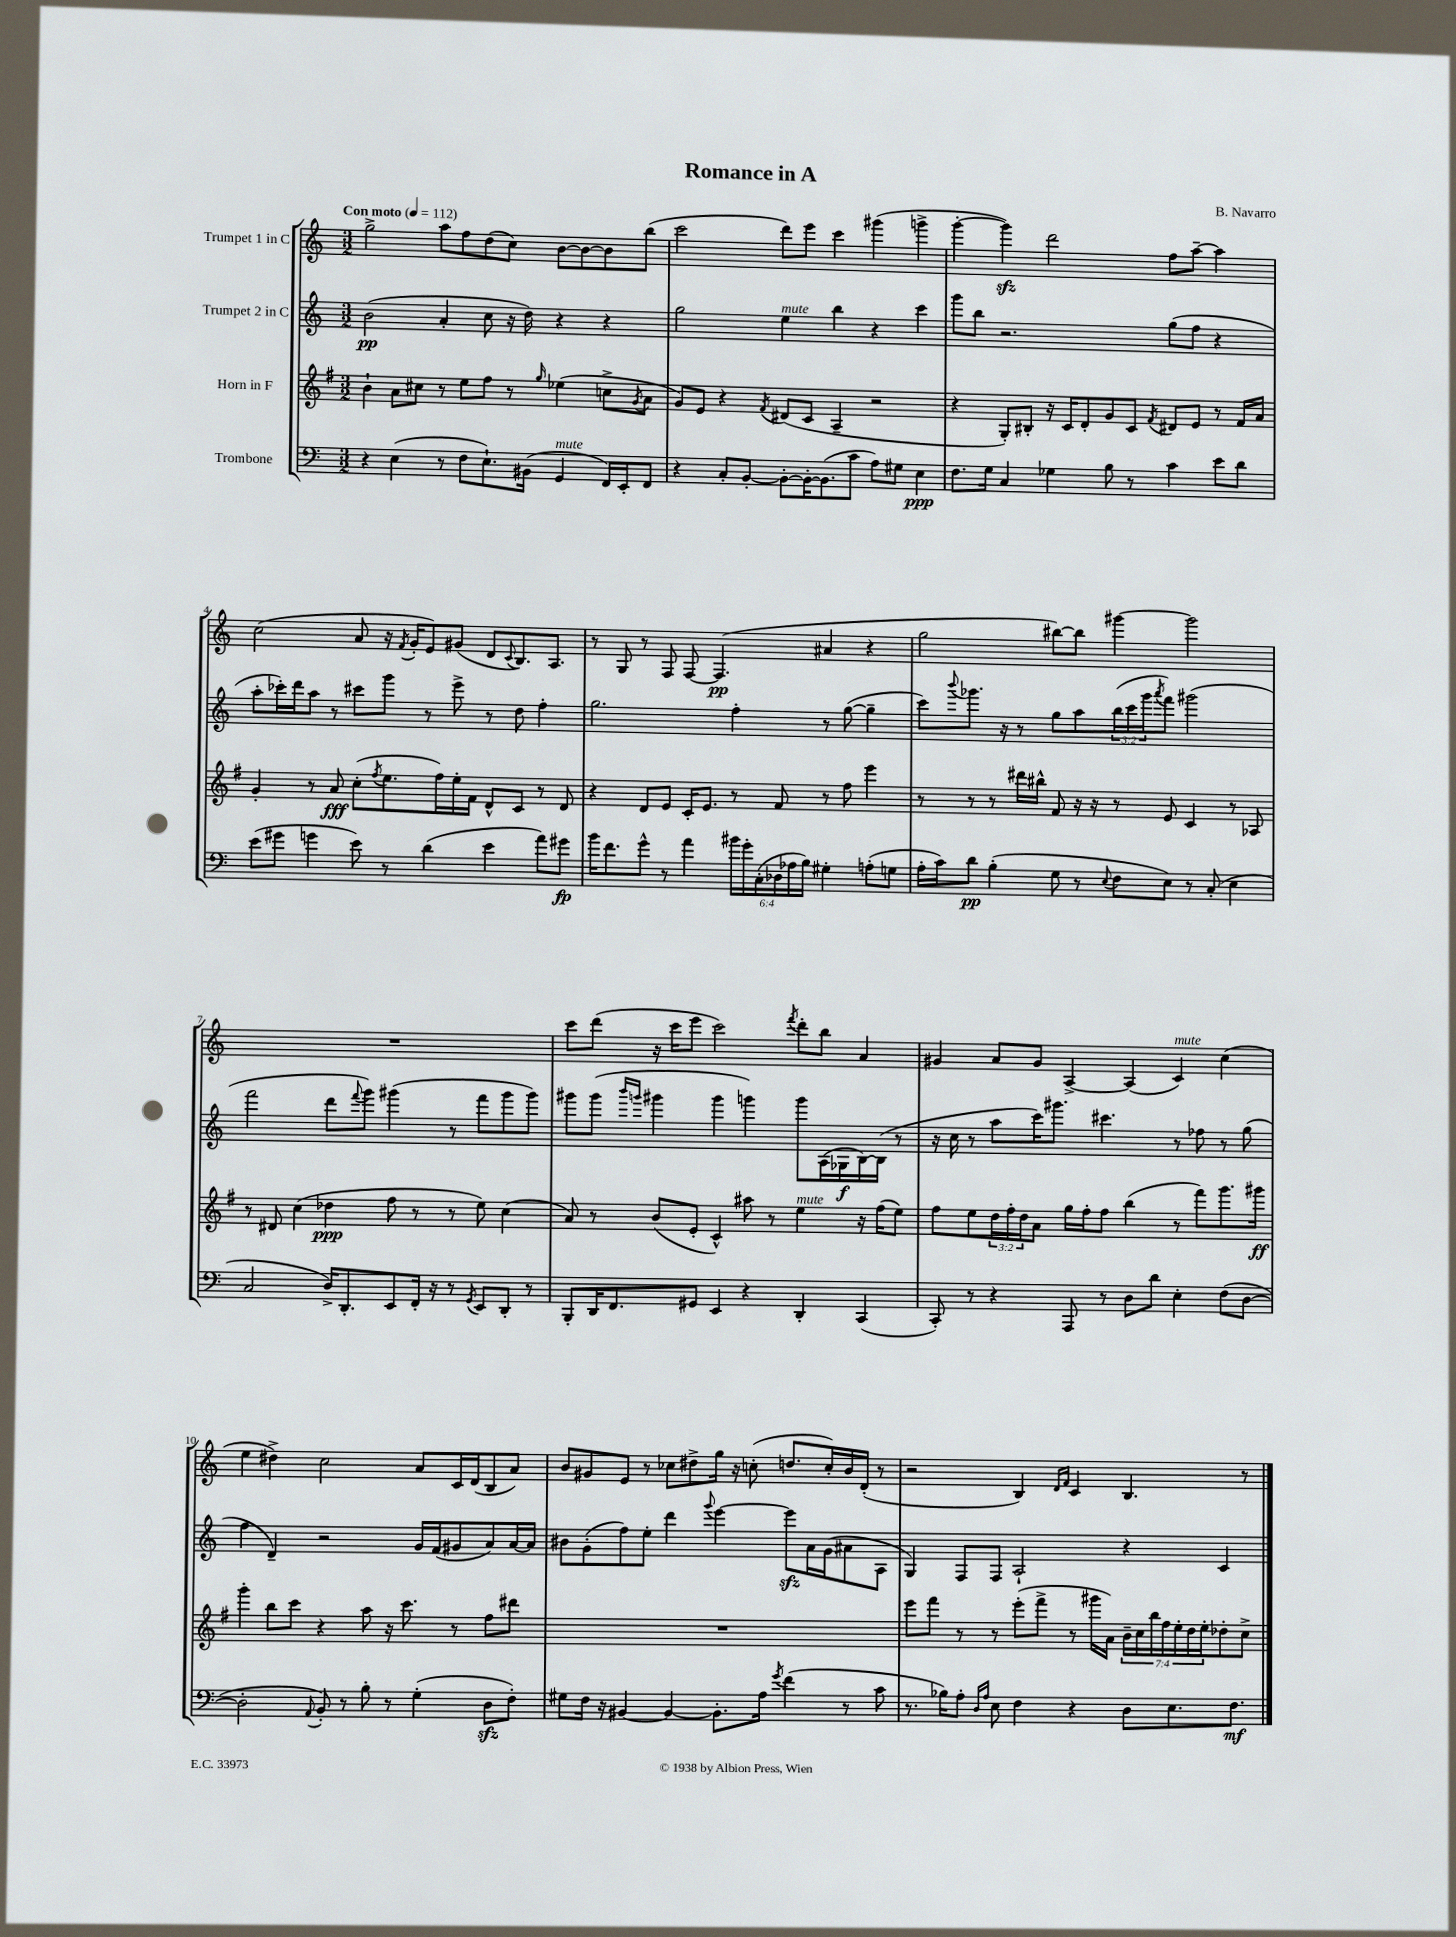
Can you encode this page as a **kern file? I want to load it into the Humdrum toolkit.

**kern	**dynam	**kern	**dynam	**kern	**dynam	**kern	**dynam
*part4	*part4	*part3	*part3	*part2	*part2	*part1	*part1
*staff4	*staff4	*staff3	*staff3	*staff2	*staff2	*staff1	*staff1
*I"Trombone	*	*I"Horn in F	*	*I"Trumpet 2 in C	*	*I"Trumpet 1 in C	*
*clefF4	*	*clefG2	*	*clefG2	*	*clefG2	*
*k[]	*	*k[f#]	*	*k[]	*	*k[]	*
*M3/2	*	*M3/2	*	*M3/2	*	*M3/2	*
*MM112	*	*MM112	*	*MM112	*	*MM112	*
=1	=1	=1	=1	=1	=1	=1	=1
!	!	!	!	!	!	!LO:TX:a:B:t=Con moto	!
4r	.	4b`\	.	(2b\	pp	2gg^\	.
(4E\	.	8a\L	.	.	.	.	.
.	.	8cc#X\J	.	.	.	.	.
8r	.	8r	.	4a'/	.	8aa\L	.
8F\L	.	8ee\L	.	.	.	8ff\	.
8.E`\)	.	8ff#\J	.	8cc\	.	(8dd\	.
.	.	8r	.	16r	.	8cc\J)	.
(16BB#X\Jk	.	.	.	16dd\)	.	.	.
.	.	16qqgg/	.	.	.	.	.
!LO:TX:a:i:t=mute	!	!	!	!	!	!	!
4GG/	.	(4ee-X\	.	4r	.	[8b\L	.
.	.	.	.	.	.	8b\_	.
16FF/LL)	.	8ccn^\L	.	4r	.	8b\]	.
16EE'/J	.	.	.	.	.	.	.
.	.	8qg/	.	.	.	.	.
8FF/J	.	8a\J	.	.	.	(8bb\J	.
=2	=2	=2	=2	=2	=2	=2	=2
4r	.	8g/L)	.	2gg\	.	2ccc\	.
.	.	8e/J	.	.	.	.	.
8C'/L	.	4r	.	.	.	.	.
[8BB'/J	.	.	.	.	.	.	.
.	.	8qf#/	.	.	.	.	.
!	!	!	!	!LO:TX:a:i:t=mute	!	!	!
8BB'\L_	.	(8d#X/L	.	4ee\	.	8ddd\L)	.
16BB'\K_	.	8c/J	.	.	.	8eee\J	.
(8.BB\]	.	.	.	.	.	.	.
.	.	4A~/	.	4bb\	.	4ccc\	.
8c\J	.	.	.	.	.	.	.
8A\L)	.	2r	.	4r	.	(4ggg#X\	.
8G#X\J	.	.	.	.	.	.	.
4E\	ppp	.	.	4ccc\	.	4gggn^\	.
=3	=3	=3	=3	=3	=3	=3	=3
8.F\L	.	4r	.	8ggg\L	.	[4ggg'\	.
.	.	.	.	8bb\J	.	.	.
16G\Jk	.	.	.	.	.	.	.
4C/	.	8G'/L)	.	2.r	.	4gggzz\])	.
.	.	8B#X'/J	.	.	.	.	.
4G-X\	.	16r	.	.	.	2ddd\	.
.	.	16c/KL	.	.	.	.	.
.	.	8d'/	.	.	.	.	.
8B\	.	8g/	.	.	.	.	.
8r	.	8c/J	.	.	.	.	.
.	.	8qf#/	.	.	.	.	.
4c\	.	8d#X/L	.	(8gg\L	.	8ff\L	.
.	.	8e/J	.	8ff\J	.	[8aa~\J	.
8e\L	.	8r	.	4r	.	4aa\]	.
8d\J	.	16f#/LL	.	.	.	.	.
.	.	16a/JJ	.	.	.	.	.
!!LO:LB:g=z
=4	=4	=4	=4	=4	=4	=4	=4
(8e\L	.	4g'/	.	8aa'\L	.	(2cc\	.
8g#X\J	.	.	.	16ccc-X'\L)	.	.	.
.	.	.	.	16ddd\J	.	.	.
4gn\	.	8r	.	8aa\J	.	.	.
.	.	8a/	fff	8r	.	.	.
8e\)	.	(8cc'\L	.	8ccc#X\L	.	8a/	.
.	.	8qff#/	.	.	.	.	.
8r	.	8.ee\	.	8ggg\J	.	16r	.
.	.	.	.	.	.	8qf/	.
.	.	.	.	.	.	16g'/KL	.
(4d\	.	.	.	8r	.	8e/)	.
.	.	16ff#\L)	.	.	.	.	.
.	.	16ee'\	.	8eee^\	.	(8g#X/J	.
.	.	16f#\JJ	.	.	.	.	.
4e\	.	8d^^/L	.	8r	.	8d/L	.
.	.	.	.	.	.	8qqc/	.
.	.	8c/J	.	8dd\	.	8.B/)	.
8a\L)	.	8r	.	4ff'\	.	.	.
.	.	.	.	.	.	8.A/J	.
8g#X\J	fp	8d/	.	.	.	.	.
=5	=5	=5	=5	=5	=5	=5	=5
16b\KL	.	4r	.	2.gg\	.	8r	.
8.f\	.	.	.	.	.	.	.
.	.	.	.	.	.	8G/	.
8g^^\J	.	8d/L	.	.	.	8r	.
8r	.	8e/J	.	.	.	8F/	.
4a\	.	16c'/KL	.	.	.	[8F/	.
.	.	8.e/J	.	.	.	.	.
.	.	.	.	.	.	(4.F/]	pp
24b#X\LL	.	8r	.	4ff'\	.	.	.
24g'\	.	.	.	.	.	.	.
(24C'\	.	.	.	.	.	.	.
24D-X\	.	8f#/	.	.	.	.	.
24A-X\	.	.	.	.	.	.	.
24B\JJ)	.	.	.	.	.	.	.
4G#X'\	.	8r	.	8r	.	4a#X/	.
.	.	8ff#\	.	([8gg\	.	.	.
(8An'\L	.	4eee\	.	4gg~\]	.	4r	.
8Gn\J	.	.	.	.	.	.	.
=6	=6	=6	=6	=6	=6	=6	=6
16A'\LL	.	8r	.	8ccc\L)	.	2gg\	.
16c\J)	.	.	.	.	.	.	.
.	.	.	.	8qqbbb/	.	.	.
8d\J	pp	8r	.	8.ggg-X\J	.	.	.
(4B'\	.	8r	.	.	.	.	.
.	.	.	.	16r	.	.	.
.	.	16ddd#X\LL	.	8r	.	.	.
.	.	16bb#X^^\JJ	.	.	.	.	.
8G\	.	8f#/	.	8gg\L	.	[8bb#X\L)	.
8r	.	16r	.	8aa\	.	8bb#\J]	.
.	.	16r	.	.	.	.	.
8qqE/	.	.	.	.	.	.	.
8F\L	.	8r	.	(24bb\L	.	[4ggg#X\	.
.	.	.	.	24ccc\	.	.	.
.	.	.	.	24ggg-\J	.	.	.
.	.	.	.	8qaaa/	.	.	.
8E\J)	.	8e/	.	8fff\J)	.	.	.
8r	.	4c/	.	(2ggg#X\	.	2ggg#\]	.
(8C'/	.	.	.	.	.	.	.
4E\	.	8r	.	.	.	.	.
.	.	8A-X/	.	.	.	.	.
!!LO:LB:g=z
=7	=7	=7	=7	=7	=7	=7	=7
2C/	.	8r	.	2fff\	.	1.r	.
.	.	8d#X/	.	.	.	.	.
.	.	(4cc\	.	.	.	.	.
16D^/KL)	.	4dd-X\	ppp	8ddd\L	.	.	.
8.DD'/	.	.	.	.	.	.	.
.	.	.	.	8qqfff/	.	.	.
.	.	.	.	8ggg\J)	.	.	.
8EE/	.	8ff#\	.	(4ggg#X\	.	.	.
16FF'/Jk	.	8r	.	.	.	.	.
16r	.	.	.	.	.	.	.
8r	.	8r	.	8r	.	.	.
8qGG/	.	.	.	.	.	.	.
8EE/L	.	8ee\)	.	8fff\L	.	.	.
8DD'/J	.	(4cc\	.	8ggg#\	.	.	.
8r	.	.	.	8ggg#\J)	.	.	.
=8	=8	=8	=8	=8	=8	=8	=8
8BBB'/L	.	8a/)	.	8ggg#X\L	.	8ccc\L	.
16DD/K	.	8r	.	(8ggg#\J	.	(8ddd\J	.
8.FF/	.	.	.	.	.	.	.
.	.	.	.	16qqbbb/LL	.	.	.
.	.	.	.	16qqgggn/JJ	.	.	.
.	.	(8b/L	.	4ggg#X\	.	16r	.
.	.	.	.	.	.	16ccc\KL	.
8GG#X/J	.	8e'/J	.	.	.	8eee\J	.
4EE/	.	4c^^/)	.	4ggg#\	.	2ccc\)	.
4r	.	8aa#X\	.	4gggn\)	.	.	.
.	.	8r	.	.	.	.	.
.	.	.	.	.	.	8qfff/	.
!	!	!LO:TX:a:i:t=mute	!	!	!	!	!
4DD'/	.	4ee\	.	8ggg\L	.	8ddd'\L	.
.	.	.	.	(16A\L	.	8bb\J	.
.	.	.	.	16G-X\	f	.	.
(4CC/	.	16r	.	[16B\)	.	4a/	.
.	.	(16ff#\KL	.	(16B\JJ]	.	.	.
.	.	8ee\J)	.	8r	.	.	.
=9	=9	=9	=9	=9	=9	=9	=9
8CC'/)	.	8ff#\L	.	16r	.	4g#X/	.
.	.	.	.	16cc\	.	.	.
8r	.	8ee\	.	8r	.	.	.
4r	.	24dd\L	.	8aa\L	.	8a/L	.
.	.	24ff#'\	.	.	.	.	.
.	.	24dd\J	.	.	.	.	.
.	.	8a\J	.	16ccc\K)	.	8g#/J	.
.	.	.	.	8.ggg#X\J	.	.	.
8AAA/	.	16gg\LL	.	.	.	[4A^/	.
.	.	16ff#'\J	.	.	.	.	.
8r	.	8ff#\J	.	4.ccc#X\	.	.	.
8D\L	.	(4bb\	.	.	.	(4A/]	.
8d\J	.	.	.	.	.	.	.
!	!	!	!	!	!	!LO:TX:a:i:t=mute	!
4E'\	.	8r	.	8r	.	4c/)	.
.	.	8fff#\L)	.	8ff-X\	.	.	.
(8F\L	.	8.ggg\	.	8r	.	(4cc\	.
[8D\J	.	.	.	(8gg\	.	.	.
.	.	16ggg#X\Jk	ff	.	.	.	.
!!LO:LB:g=z
=10	=10	=10	=10	=10	=10	=10	=10
2D'\]	.	4ggg'\	.	4ff\	.	4ee\	.
.	.	8bb\L	.	4d~/)	.	4dd#X^\)	.
.	.	8ccc\J	.	.	.	.	.
8qqAA/	.	.	.	.	.	.	.
8BB'/)	.	4r	.	2r	.	2cc\	.
8r	.	.	.	.	.	.	.
8B'\	.	8aa\	.	.	.	.	.
8r	.	16r	.	.	.	.	.
.	.	8.ccc\	.	.	.	.	.
(4G'\	.	.	.	16g/LL	.	8a/L	.
.	.	.	.	(16f/J	.	.	.
.	.	8r	.	8g#X/	.	16c/L	.
.	.	.	.	.	.	(16d/J	.
8Dzz\L	.	8ff#\L	.	8a/)	.	8B/	.
8F'\J)	.	8ddd#X\J	.	[16a/L	.	8a/J)	.
.	.	.	.	16a/JJ]	.	.	.
=11	=11	=11	=11	=11	=11	=11	=11
8G#X\L	.	1.r	.	8b#X\L	.	8b/L	.
16F\Jk	.	.	.	(8g'\	.	8g#X/	.
16r	.	.	.	.	.	.	.
[4BB#X/	.	.	.	8ff\)	.	8e/J	.
.	.	.	.	8ee'\J	.	8r	.
4BB#/_	.	.	.	4ddd\	.	8cc-X\L	.
.	.	.	.	.	.	8dd#X^\	.
.	.	.	.	8qqggg/	.	.	.
8.BB#'\L]	.	.	.	[4eee\	.	16gg\Jk	.
.	.	.	.	.	.	16r	.
.	.	.	.	.	.	(8ccn'\	.
16A\Jk	.	.	.	.	.	.	.
8qg/	.	.	.	.	.	.	.
(4f\	.	.	.	8eeezz\L]	.	8.ddn/L	.
.	.	.	.	16a\L	.	.	.
.	.	.	.	(16g\J	.	16cc'/L)	.
8r	.	.	.	8a#X\	.	16b/	.
.	.	.	.	.	.	(16d'/JJ	.
8c\	.	.	.	8A\J	.	8r	.
=12	=12	=12	=12	=12	=12	=12	=12
8.r	.	8eee\L	.	4G/)	.	2r	.
.	.	8fff#\J	.	.	.	.	.
16B-X\KL)	.	.	.	.	.	.	.
8A'\J	.	8r	.	8F/L	.	.	.
16qqD/LL	.	.	.	.	.	.	.
16qqA/JJ	.	.	.	.	.	.	.
8E\	.	8r	.	8F/J	.	.	.
4F\	.	(8eee'\L	.	2A`/	.	4B/)	.
.	.	8fff#^\J	.	.	.	.	.
.	.	.	.	.	.	16qqd/LL	.
.	.	.	.	.	.	16qqf/JJ	.
4r	.	8r	.	.	.	4c/	.
.	.	16ggg#X\LL	.	.	.	.	.
.	.	16a\JJ)	.	.	.	.	.
8D\L	.	28b~\LL	.	4r	.	4.B/	.
.	.	28cc\	.	.	.	.	.
.	.	28bb\	.	.	.	.	.
.	.	28ff#\	.	.	.	.	.
8.E\	.	.	.	.	.	.	.
.	.	28ee'\	.	.	.	.	.
.	.	28dd\	.	.	.	.	.
.	.	28ee'\J	.	.	.	.	.
.	.	8dd-X'\	.	4c/	.	.	.
8.F\J	mf	.	.	.	.	.	.
.	.	8cc^\J	.	.	.	8r	.
==	==	==	==	==	==	==	==
*-	*-	*-	*-	*-	*-	*-	*-
